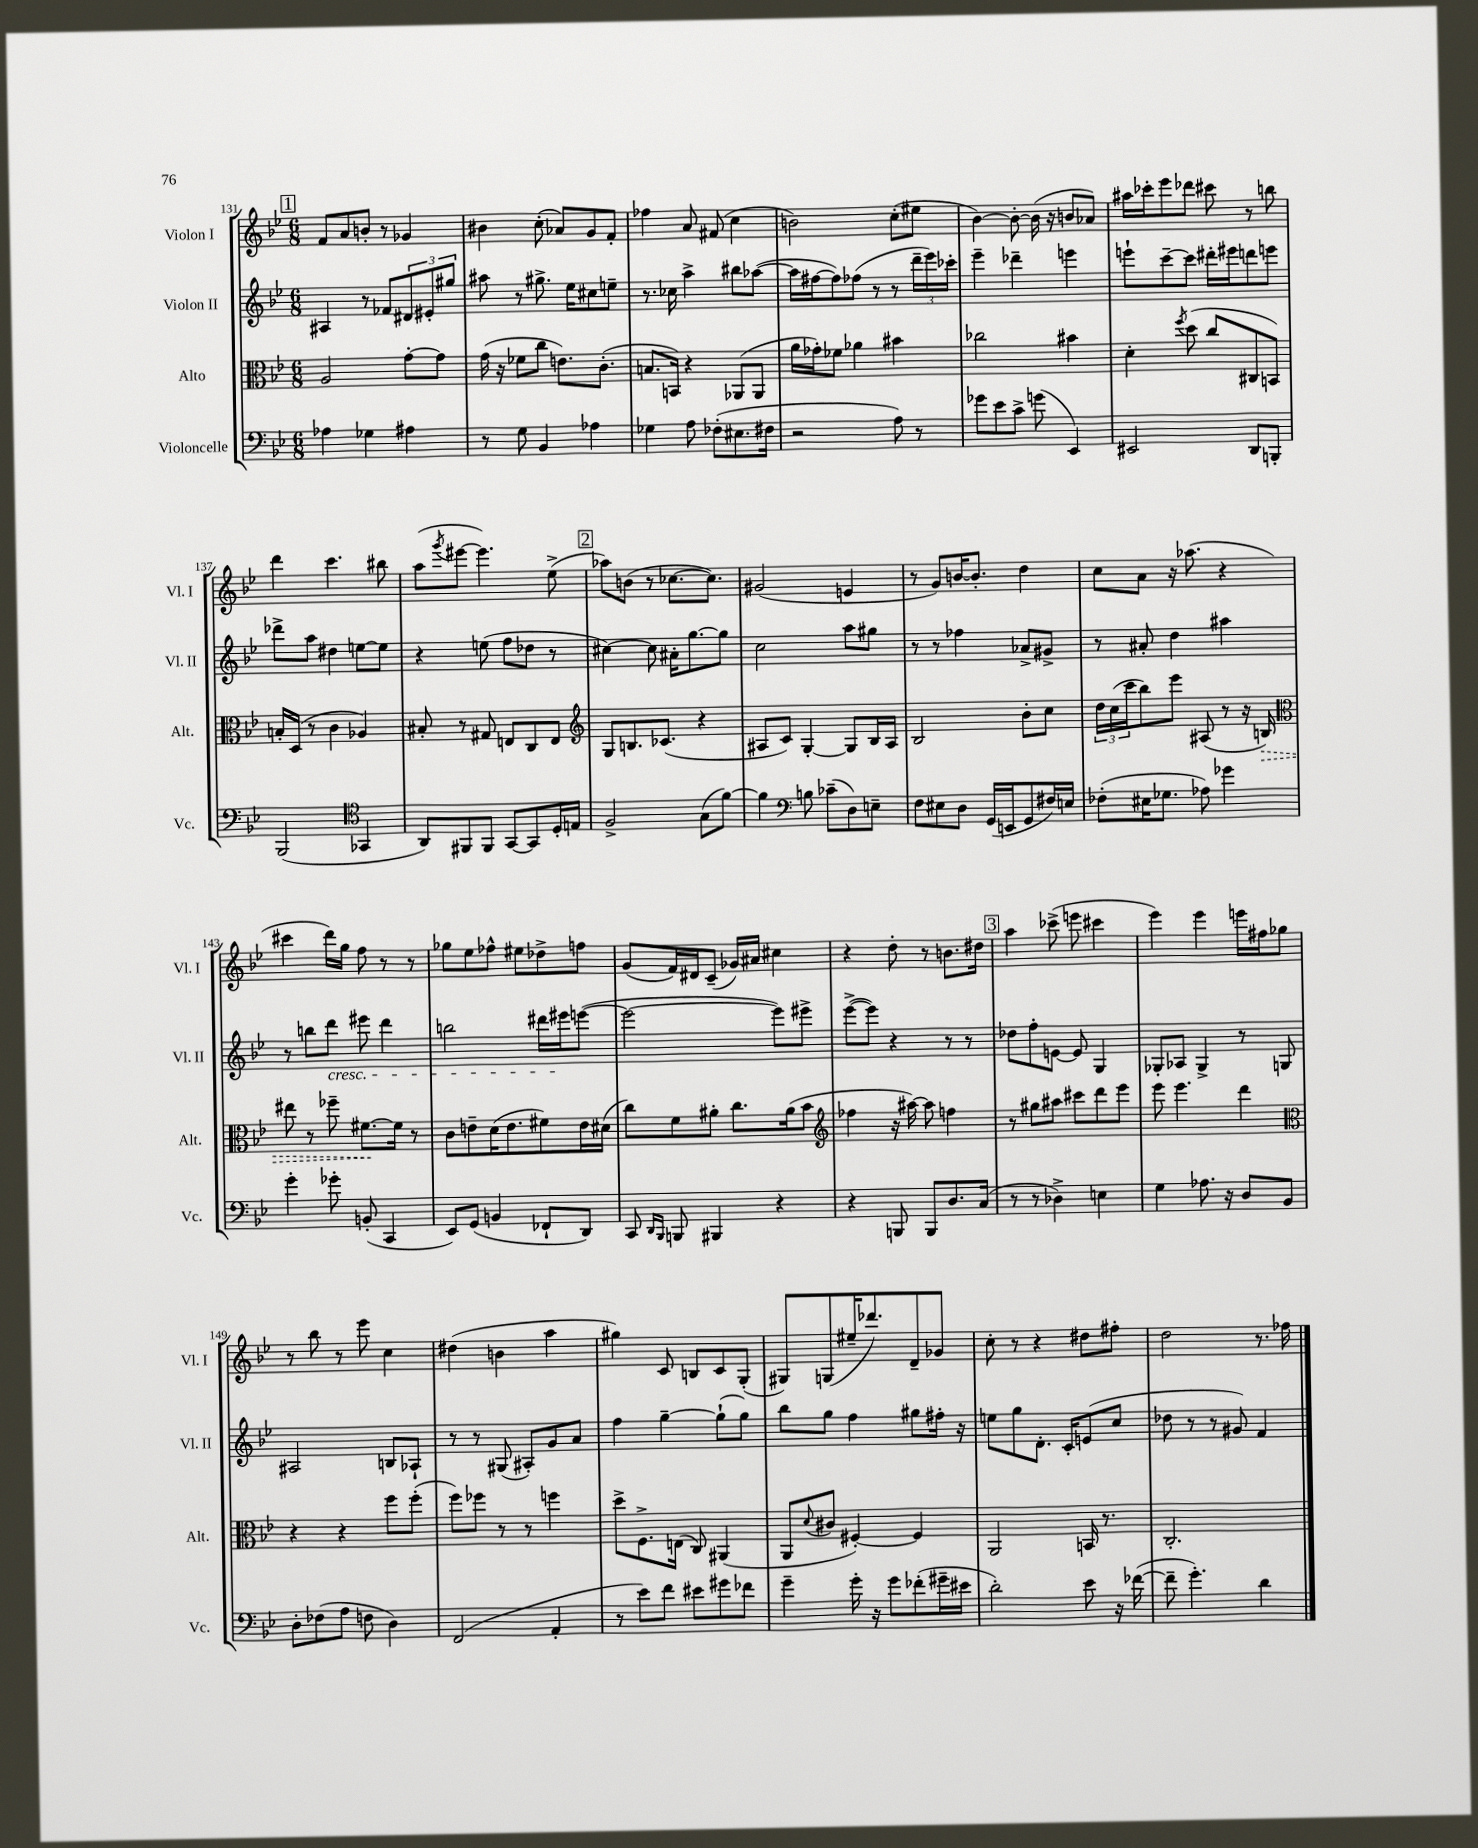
<<
\new StaffGroup <<
\new Staff = "s0" \with { instrumentName = "Violon I" shortInstrumentName = "Vl. I" } {
    \clef treble \key bes \major \numericTimeSignature \time 6/8
    \mark \markup { \box "1" } f'8 a'8 b'8-. r8 ges'4 |
    bis'4 c''8-.( aes'8) g'8 f'8-. |
    fes''4 a'8 fis'8( c''4 |
    b'2) c''8-.( eis''8 |
    bes'4~) bes'8~-. bes'16( r16 b'8 aes'8) |
    ais''16 ces'''16-. ees'''8 des'''8 cis'''8 r8 b''8 |
    d'''4 c'''4. bis''8 |
    a''8( \acciaccatura { g'''8 } eis'''8~ eis'''4.) ees''8->( |
    \mark \markup { \box "2" } aes''8) b'8( r8 ces''8.~ ces''8.) |
    gis'2( e'4 |
    r8 g'8) b'16~ b'8.-. d''4 |
    c''8 a'8 r16 aes''8.( r4 |
    cis'''4 d'''16) g''16 f''8 r8 r8 |
    ges''8 ees''8 fes''8-^ eis''8 des''8-> f''8 |
    g'8( f'16) dis'16 c'8--( ges'16) ais'16 cis''4 |
    r4 d''8-. r8 b'8. dis''16 |
    \mark \markup { \box "3" } a''4 ces'''8->( e'''8 cis'''4 |
    ees'''4) ees'''4 e'''16 fis''16 ges''8 |
    r8 bes''8 r8 ees'''8 c''4 |
    dis''4( b'4 a''4 |
    gis''4) c'8 b8 c'8 g8-.( |
    gis8) g8( eis''16-- des'''8.) d'8-- ges'8 |
    c''8-. r8 r4 dis''8 fis''8-. |
    d''2 r8. fes''16 \bar "|." |
}
\new Staff = "s1" \with { instrumentName = "Violon II" shortInstrumentName = "Vl. II" } {
    \clef treble \key bes \major \numericTimeSignature \time 6/8
    \mark \markup { \box "1" } ais4 r8 fes'8 \tuplet 3/2 { dis'8 eis'8-. gis''8 } |
    ais''8 r8 gis''8.-> ees''16 cis''8 e''8-- |
    r8. ces''16 a''4-> bis''8 aes''8~( |
    aes''16 fis''16~ fis''8) fes''8( r8 r8 \tuplet 3/2 { d'''16-- ees'''16) ces'''16-. } |
    ees'''4-- des'''4-- e'''4 |
    e'''8-! c'''8~-- c'''8 dis'''16-. eis'''16 d'''8 e'''8 |
    des'''8-> a''8 dis''4 e''8~ e''8 |
    r4 e''8( f''8 des''8 r8 |
    \mark \markup { \box "2" } cis''4~) cis''8 ais'16-. g''8.~ g''8 |
    c''2 a''8 gis''8 |
    r8 r8 fes''4 aes'8-> gis'8-> |
    r8 ais'8-. d''4 ais''4 |
    r8 b''8 d'''8\cresc eis'''8 d'''4 |
    b''2 dis'''16 eis'''16\! e'''8~( |
    e'''2~ e'''8) eis'''8-> |
    ees'''8~->( ees'''8) r4 r8 r8 |
    \mark \markup { \box "3" } des''8 f''8-. e'8~ e'8 g4 |
    ges8-. aes8 ges4-> r8 g8 |
    ais2 b8 aes8-! |
    r8 r8 gis8( ais8-.) g'8 a'8 |
    f''4 g''4~-- g''8-!( g''8) |
    bes''8 g''8 f''4 gis''8 fis''16-. r16 |
    e''8 g''8 d'8.-. c'16-. e'8( c''8 |
    des''8 r8 r8 gis'8) f'4 \bar "|." |
}
\new Staff = "s2" \with { instrumentName = "Alto" shortInstrumentName = "Alt." } {
    \clef alto \key bes \major \numericTimeSignature \time 6/8
    \mark \markup { \box "1" } a2 g'8~-. g'8 |
    g'16( r16 fes'8 c''8 e'8.) c'8.-.( |
    b8. b,16) r4 aes,8( aes,8 |
    a'16 ges'16-.) fes'8 aes'4 bis'4 |
    ces''2 bis'4 |
    d'4-. \acciaccatura { f''8 } d''8( c''8 cis8 b,8) |
    b16-. d16( r8 c'4 aes4) |
    bis8-. r8 gis8 e8 c8 e8 |
    \mark \markup { \box "2" } \clef treble g8 b8. ces'8.( r4 |
    ais8 c'8) g4~-. g8 bes16 ais16 |
    bes2 bes'8-. c''8 |
    \tuplet 3/2 { d''16 c''16( c'''16 } bes''8) ees'''8 ais8( r8 r16 \once \override Hairpin.style = #'dashed-line b16\>) |
    \clef alto eis''8 r8 fes''8-- fis'8.~\! fis'16 r8 |
    c'8 e'8-- d'16( e'8. fis'8) e'16 dis'16( |
    c''8) f'8 ais'8-. c''8. ais'16( bes'8 |
    \clef treble fes''4 r16 ais''16~) ais''8 f''4 |
    \mark \markup { \box "3" } r8 gis''8 ais''8 cis'''8 d'''8 ees'''8 |
    ees'''8 ees'''4. d'''4 |
    \clef alto r4 r4 f''8 f''8-.( |
    f''8) fes''8 r8 r8 f''4 |
    d''8-> f8.-> e16( c8) ais,4( |
    a,8 \appoggiatura { d'8 } cis'8 fis4~-.) fis4 |
    a,2 b,16 r8. |
    c2.-. \bar "|." |
}
\new Staff = "s3" \with { instrumentName = "Violoncelle" shortInstrumentName = "Vc." } {
    \clef bass \key bes \major \numericTimeSignature \time 6/8
    \mark \markup { \box "1" } aes4 ges4 ais4 |
    r8 g8 bes,4 aes4 |
    ges4 a8 fes8-.( eis8. fis16 |
    r2 a8) r8 |
    ges'8 ees'8 c'8-> g'8( ees,4) |
    eis,2 d,8 b,,8-. |
    bes,,2( \clef tenor ges,4 |
    a,8) fis,8 fis,8 g,8~ g,8 d16-. e16 |
    \mark \markup { \box "2" } f2-> g8( f'8~) |
    f'4 \clef bass b8 ces'8--( d8) e8-- |
    f8 eis8 d8 g,16( e,16 g,8 fis16) e16 |
    fes8-.( eis16 ges8. aes8) ges'4 |
    g'4-. ges'8-. b,8-.( c,4 |
    ees,8) g,8( b,4 fes,8-! d,8) |
    c,8 \grace { d,16 bes,,16 } b,,8 bis,,4 r4 |
    r4 b,,8 b,,8 d8. c16( |
    \mark \markup { \box "3" } r8 r8 des4->) e4 |
    g4 aes8. r16 d8 bes,8 |
    d8-. fes8( a8 f8 d4) |
    f,2( a,4-. |
    r8 ees'8) f'8 eis'8 gis'8 fes'8 |
    g'4-- g'16-. r16 g'8 fes'8-.( gis'16-- eis'16 |
    d'2-.) ees'8 r16 fes'16~( |
    fes'8-- g'4.-.) d'4 \bar "|." |
}
>>
>>
\layout { \context { \Score currentBarNumber = #131 } }
